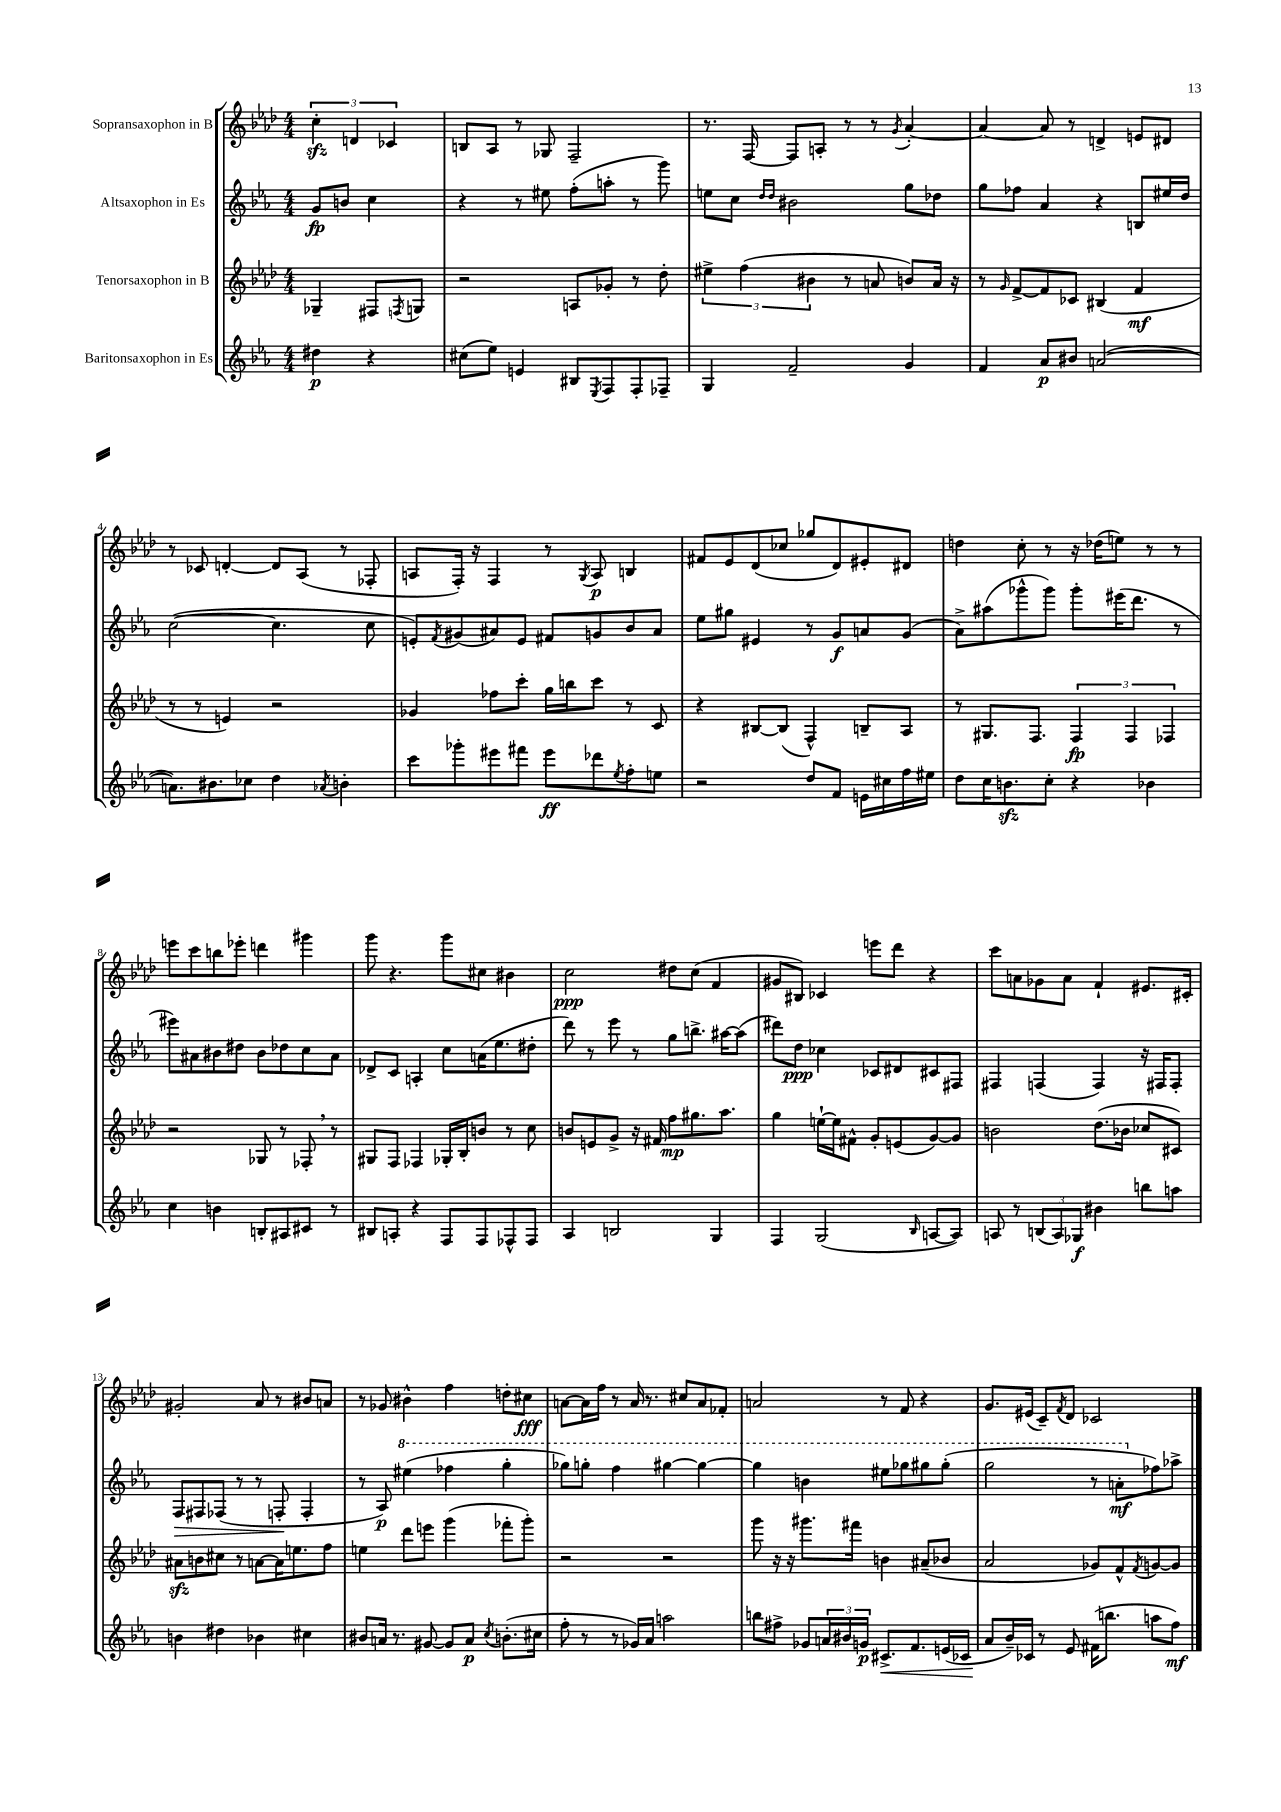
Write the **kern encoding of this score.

**kern	**kern	**kern	**kern
*staff4	*staff3	*staff2	*staff1
*clefG2	*clefG2	*clefG2	*clefG2
*k[b-e-a-]	*k[b-e-a-d-]	*k[b-e-a-]	*k[b-e-a-d-]
*M4/4	*M4/4	*M4/4	*M4/4
4dd#\	4G-~/	8g/L	6cc'\
.	.	8b/J	.
.	.	.	6d/
4r	8F#/L	4cc\	.
.	.	.	6c-/
.	8qF/	.	.
.	8G/J	.	.
=	=	=	=
(8cc#\L	2r	4r	8B/L
8ee-\J)	.	.	8A-/J
4e/	.	8r	8r
.	.	8ee#\	8G-/
8B#/L	8A/L	(8ff'\L	2F~/
8qE-/	.	.	.
8F/	8g-'/J	8aa'\J	.
8F'/	8r	8r	.
8F-~/J	8dd-'\	8ggg\)	.
=	=	=	=
4G/	6ee#^\	8ee\L	8.r
.	.	8cc\J	.
.	(6ff\	.	.
.	.	.	[16F/
.	.	16qqdd/LL	.
.	.	16qqdd/JJ	.
2f~/	.	2b#\	8F/]L
.	6b#\	.	.
.	.	.	8A'/J
.	8r	.	8r
.	8a/	.	8r
.	.	.	8qg/
4g/	8b/L)	8gg\L	[4a-'/
.	16a/Jk	8dd-\J	.
.	16r	.	.
=	=	=	=
4f/	8r	8gg\L	4a-/_
.	16qqg/	.	.
.	[8f^/L	8ff-\J	.
8a-/L	8f/]	4a-/	8a-/]
8b#/J	8c-/J	.	8r
([2a/	(4B#/	4r	4d^/
.	4f/	8B/L	8e/L
.	.	16ee#/L	8d#/J
.	.	16dd/JJ	.
=	=	=	=
8.a\]L)	8r	([2cc\	8r
.	8r	.	8c-/
8.b#\	.	.	.
.	4e/)	.	[4d'/
8cc-\J	.	.	.
4dd\	2r	4.cc\]	8d/]L
.	.	.	(8A-/J
8qa-/	.	.	.
4b'\	.	.	8r
.	.	8cc\	8F-'/
=	=	=	=
8ccc\L	4g-/	8e'/L)	8A/L
.	.	8qf/	.
8ggg-'\	.	(8g#/	16F'/Jk)
.	.	.	16r
8eee#\	8ff-\L	8a#/)	4F/
8fff#\J	8ccc'\J	8e/J	.
8eee#\L	16gg\LL	8f#/L	8r
.	16bb\J	.	.
.	.	.	8qG/
8ddd-\	8ccc\J	8g/	8A/
8qee-/	.	.	.
8ff'\	8r	8b-/	4B/
8ee\J	8c/	8a#/J	.
=	=	=	=
2r	4r	8ee-\L	8f#/L
.	.	8gg#\J	8e-/
.	[8B#/L	4e#/	(8d-/
.	(8B#/]J	.	8cc-/J
8dd/L	4F^^/)	8r	8gg-/L
8f/J	.	8g/L	8d-/)
16e\LL	8B~/L	8a/	8e#'/
16cc#\	.	.	.
16ff\	8A-/J	(8g/J	8d#/J
16ee#\JJ	.	.	.
=	=	=	=
8dd\L	8r	8a-^\L)	4dd\
16cc\K	8.G#/L	(8aa#\	.
8.b\	.	.	.
.	.	8ggg-^^\	8cc'\
.	8.F/J	.	.
8cc'\J	.	8ggg-\J)	8r
4r	6F/	8ggg-'\L	16r
.	.	.	(16dd-\LK
.	.	(16eee#\K	8ee\J)
.	6F/	.	.
.	.	8.ddd\J	.
4b-\	.	.	8r
.	6F-/	.	.
.	.	8r	8r
=	=	=	=
4cc\	2r	8eee#\L)	8eee\L
.	.	8a#\	8ccc\
4b\	.	8b#\	8bb\
.	.	8dd#\J	8eee-'\J
8B'/L	8G-/	8b#\L	4ddd\
8A#/	8r	8dd-\	.
8c#/J	8F-'/	8cc\	4ggg#\
8r	8r	8a#\J	.
=	=	=	=
8B#/L	8G#/L	8d-^/L	8ggg\
8A'/J	8F/J	8c/J	4.r
4r	4F-/	4A'/	.
8F/L	16G-'/LL	8cc\L	8ggg\L
.	16B-'/J	.	.
8F/	8b/J	(16a\K	8cc#\J
.	.	8.ee-\	.
8F-^^/	8r	.	4b#\
8F-/J	8cc\	8dd#'\J	.
=	=	=	=
4A-/	8b/L	8ddd\)	2cc\
.	8e/	8r	.
2B/	8g^/J	8eee-\	.
.	16r	8r	.
.	16f#/	.	.
.	8ff\L	8gg\L	8dd#\L
.	8.gg#\	8.bb^\J	(8cc\J
4G/	.	.	4f/
.	8.aa-\J	[16aa#\LK	.
.	.	(8aa#\]J	.
=	=	=	=
4F/	4gg\	8ddd#\L)	8g#/L
.	.	8dd\J	8B#/J)
(2G/	[16ee`\LL	4cc-\	4c-/
.	16ee\]J	.	.
.	8f#^^\J	.	.
.	8g'/L	8c-/L	8eee\L
.	(8e/	8d#/	8ddd-\J
16qqB-/	.	.	.
[8A/L	[8g/)	8c#/	4r
8A/]J)	8g/]J	8F#/J	.
=	=	=	=
8A/	2b\	4F#/	8ccc\L
8r	.	.	8a\
(12B/L	.	(4F/	8g-\
12A/)	.	.	.
.	.	.	8a\J
12G-/J	.	.	.
4b#\	(8.dd-\L	4F/)	4f`/
.	16b-\Jk	.	.
8bb\L	8cc-/L	16r	8.e#/L
.	.	16F#/LK	.
8aa\J	8c#/J)	8F#'/J	.
.	.	.	16c#'/Jk
=	=	=	=
4b\	8a#\L	8F/L	2g#'/
.	8b\	8F#/	.
4dd#\	8cc#\J	(8F-/J	.
.	8r	8r	.
4b-\	[8a\L	8r	8a-/
.	16a\]K	8F'/	8r
.	8.ee\	.	.
4cc#\	.	4F'/	8b#/L
.	8ff\J	.	8a/J
=	=	=	=
8b#/L	4ee\	8r	8r
16a/Jk	.	8A-/)	8g-/
8.r	.	.	.
.	8ddd-\L	(4eee#\	4b#^^\
[8g#/	8eee\J	.	.
8g#/]L	(4ggg\	4fff-\	4ff\
8a/J	.	.	.
8qcc/	.	.	.
(8.b'\L	8fff-'\L	4ggg'\	8dd'\L
.	8ggg'\J)	.	8cc#\J
16cc#\Jk	.	.	.
=	=	=	=
8ff'\	2r	8ggg-\L)	[8a\L
8r	.	8ggg'\J	16a\]L
.	.	.	16ff\JJ
8r	.	4fff\	8r
16g-/LL)	.	.	16a/
16a-/JJ	.	.	8.r
2aa\	2r	[4ggg#\	.
.	.	.	8cc#/L
.	.	4ggg#\_	8a/
.	.	.	8f-'/J
=	=	=	=
8bb\L	8ggg\	4ggg#\]	2a/
8ff#^\J	16r	.	.
.	16r	.	.
8g-/L	8.ggg#\L	4bb\	.
24a/L	.	.	.
24b#/	.	.	.
.	16fff#\Jk	.	.
24g/JJ	.	.	.
8.c#^/L	4b\	8eee#\L	8r
.	.	8ggg-\	8f/
8.f/	.	.	.
.	(8a#~/L	8ggg#\	4r
(16e/L	8b-/J	(8ggg#'\J	.
16c-/JJ	.	.	.
=	=	=	=
8a-/L	2a-/	2ggg\	8.g/L
16b-~/L)	.	.	.
16c-/JJ	.	.	(16e#/Jk
8r	.	.	8c~/L)
.	.	.	8qf/
8e-/	.	.	8d-/J
(16f#\LK	8g-/L)	8r	2c-/
8.bb\J	.	.	.
.	8f^^/	8aa'\L	.
.	8qf/	.	.
8aa\L	[8g/	8ff-\)	.
8ff\J)	8g/]J	8aa-^\J	.
==	==	==	==
*-	*-	*-	*-
